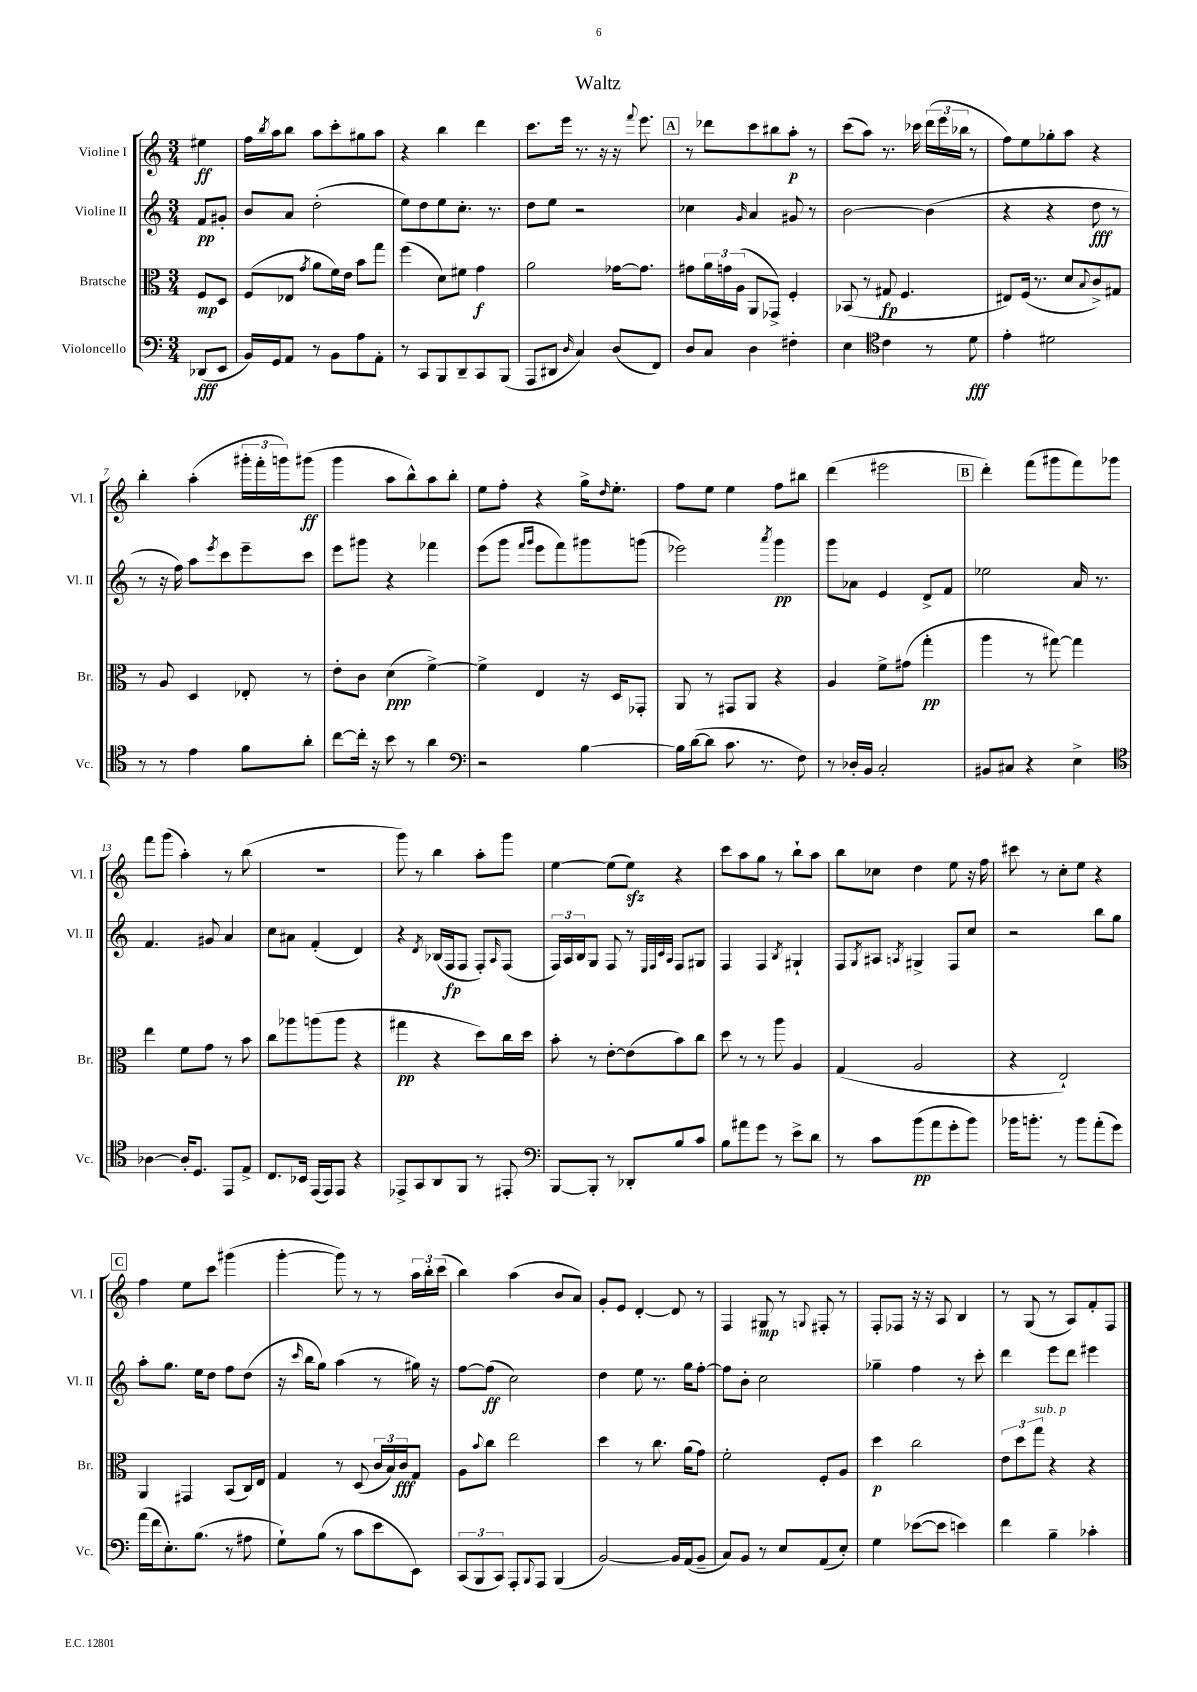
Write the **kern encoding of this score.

**kern	**kern	**kern	**kern
*staff4	*staff3	*staff2	*staff1
*clefF4	*clefC3	*clefG2	*clefG2
*k[]	*k[]	*k[]	*k[]
*M3/4	*M3/4	*M3/4	*M3/4
(8DD-/L	8F/L	8f/L	4ee#\
8EE/J	8D/J	8g#'/J	.
=	=	=	=
16BB/LL)	(8F/L	8b/L	16ff\LL
.	.	.	8qbb/
16GG/J	.	.	16aa\J
8AA/J	8E-/J	8a/J	8bb\J
.	8qg/	.	.
8r	8a\L	(2dd'\	8aa\L
8BB\L	16f\L)	.	8ccc'\
.	16e\JJ	.	.
8A\	8b\L	.	8gg#\
8AA'\J	8gg\J	.	8aa\J
=	=	=	=
8r	(4ff\	8ee\L)	4r
8CC/L	.	8dd\	.
8BBB/	8d\L)	8ee\	4bb\
8DD~/	8f#\J	8.cc'\J	.
8CC/	4g\	.	4ddd\
.	.	8.r	.
(8BBB/J	.	.	.
=	=	=	=
8AAA/L	2a\	8dd\L	8.ccc\L
8DD#/J	.	8ee\J	.
.	.	.	16eee\Jk
16qqD/	.	.	.
4C/)	.	2r	8.r
.	.	.	16r
(8D/L	[16g-\LK	.	16r
.	.	.	8qqfff/
.	8.g-\]J	.	8.eee\
8FF/J)	.	.	.
=	=	=	=
8D/L	8g#\L	4cc-\	8r
8C/J	24a\L	.	8ddd-\L
.	24g\	.	.
.	(24A\JJ	.	.
.	.	16qqg/	.
4D\	8AA/L	4a/	8ccc\
.	8GG-^/J)	.	8bb#\
4F#'\	4F'/	8g#/	8aa'\J
.	.	8r	8r
=	=	=	=
4E\	(8BB-/	[2b\	(8ccc\L
.	8r	.	8aa\J)
*clefC4	*	*	*
4c\	8G#/	.	8.r
.	4.F/	.	.
.	.	.	16ccc-\
8r	.	(4b\]	(24ddd\LL
.	.	.	24eee\
.	.	.	24bb-\JJ
8d\	.	.	8r
=	=	=	=
4e'\	8E#/L)	4r	8ff\L)
.	(16F/Jk	.	8ee\
.	8.r	.	.
2d#\	.	4r	8gg-'\
.	8d/L	.	8aa\J
.	8qqB/	.	.
.	8c^/)	8dd\	4r
.	8G#/J	8r	.
=	=	=	=
8r	8r	8r	4bb'\
8r	8A/	16r	.
.	.	16ff\)	.
4e\	4D/	8aa\L	(4aa'\
.	.	8qeee/	.
.	.	8ccc\	.
8f\L	8E-'/	8eee~\	24ggg#'\LL
.	.	.	24fff'\
.	.	.	24ggg\J)
8a'\J	8r	8ccc\J	(8ggg#\J
=	=	=	=
[8cc\L	8e'\L	8eee\L	4ggg\
16cc'\]Jk	8c\J	8ggg#\J	.
16r	.	.	.
8b\	(4d\	4r	8aa\L
8r	.	.	8bb^^\)
4a\	[4f^\)	4fff-\	8aa\
.	.	.	8bb'\J
=	=	=	=
*clefF4	*	*	*
2r	4f^\]	(8eee\L	8ee\L
.	.	8ggg\J	8ff'\J
.	.	16qqfff/LL	.
.	.	16qqggg/JJ	.
.	4E/	8eee\L	4r
.	.	8fff\)	.
[4B\	16r	8ggg#\	16gg^\LK
.	.	.	16qqdd/
.	16D/LK	.	8.ee'\J
.	8GG-'/J	(8ggg\J	.
=	=	=	=
16B\]LL	8AA/	2eee-\)	8ff\L
([16d\J	.	.	.
8d\]J	8r	.	8ee\J
8.c\	8GG#/L	.	4ee\
.	8AA/J	.	.
8.r	.	.	.
.	.	8qaaa/	.
.	4r	4ggg\	8ff\L
8F\)	.	.	8bb#\J
=	=	=	=
8r	4A/	8ggg\L	(4ddd\
16D-'/LL	.	8a-\J	.
16BB/JJ	.	.	.
2C'/	8f^\L	4e/	2eee#\
.	(8g#\J	.	.
.	4gg'\	8d^/L	.
.	.	8f/J	.
=	=	=	=
8BB#/L	4aa\	2ee-\	4ddd'\)
8C#/J	.	.	.
4r	8r	.	(8fff\L
.	[8gg#\)	.	8ggg#\
4E^\	4gg#\]	16a/	8fff\)
.	.	8.r	.
.	.	.	8ggg-\J
=	=	=	=
*clefC4	*	*	*
[4A-\	4ee\	4.f/	8fff\L
.	.	.	(8ggg\J
16A-'/]LK	8f\L	.	4aa'\)
8.D/J	.	.	.
.	8g\J	8g#/	.
8EE/L	8r	4a/	8r
8E^/J	8b\	.	(8bb\
=	=	=	=
8.C/L	8cc\L	8cc\L	2.r
.	8aa-\	8a#\J	.
16BB-/Jk	.	.	.
(16EE/LL	(8aa\	(4f'/	.
16EE/J)	.	.	.
8EE/J	8aa\J	.	.
4r	4r	4d/)	.
=	=	=	=
8EE-^/L	4gg#\	4r	8ggg\)
8GG/	.	.	8r
.	.	8qd/	.
8AA/	4r	(16B-/LL	4bb\
.	.	16F/J	.
8FF/J	.	8F/J	.
8r	8dd\L)	8F'/L)	8aa'\L
.	.	16qqA/	.
8EE#'/	16cc\L	(8F/J	8ggg\J
.	16dd\JJ	.	.
=	=	=	=
*clefF4	*	*	*
[8BBB/L	8b'\	24F/LL)	[4ee\
.	.	24A/	.
.	.	24B/J	.
8BBB'/]J	8r	8G/J	.
8r	[8e'\L	8F/	(8ee\]L
8DD-'/L	(8e\]	8r	8ee\J)
.	.	32qqE/LLL	.
.	.	32qqF/	.
.	.	32qqc/	.
.	.	32qqA/JJJ	.
8B/	8b\)	8F/L	4r
8c/J	8cc\J	8G#/J	.
=	=	=	=
8B\L	8dd\	4F/	8ccc\L
8a#\	8r	.	8aa\
8g\J	8r	4F/	8gg\J
8r	8aa\	.	8r
.	.	8qB/	.
8e^\L	4A/	4G#`/	8bb`\L
8d\J	.	.	8aa\J
=	=	=	=
8r	(4G/	8F/L	8bb\L
.	.	8qG/	.
8c\L	.	8A#/J	8cc-\J
.	.	8qA/	.
(8b\	2A/	4G#^/	4dd\
8a\	.	.	.
8g'\	.	8F/L	8ee\
8b\J)	.	8cc/J	16r
.	.	.	16ff\
=	=	=	=
16b-\LK	4r	2r	8ccc#\
8.b'\J	.	.	.
.	.	.	8r
8r	2E`/)	.	8cc'\L
8b\L	.	.	8ee\J
(8a'\	.	8bb\L	4r
8g\J)	.	8gg\J	.
=	=	=	=
(16a\LL	4AA/	8aa'\L	4ff\
16f\J	.	.	.
8.E'\)	.	8.gg\J	.
.	4GG#/	.	8ee\L
(8.B\J	.	16ee\LK	.
.	.	8dd\J	8ccc\J
8r	(8BB/L	8ff\L	(4ggg#\
8A#\	16C/L)	(8dd\J	.
.	16E/JJ	.	.
=	=	=	=
8G`\L)	4G/	16r	[4ggg'\
.	.	16qqccc/	.
.	.	16bb\LK	.
(8B\J	.	8gg\J)	.
8r	8r	(4aa\	8ggg\])
8c\L	(8D/	.	8r
8e\	24c/LL	8r	8r
.	24B/)	.	.
.	24c/J	.	.
8EE\J)	8G/J	16gg#\)	24aa\LL
.	.	.	24bb'\
.	.	16r	.
.	.	.	(24ccc\JJ
=	=	=	=
(12CC/L	8A\L	[8ff\L	4bb\)
12BBB/	.	.	.
.	8qqb/	.	.
.	8cc\J	(8ff\]J	.
12CC/J)	.	.	.
8AAA'/L	2ee\	2cc\)	(4aa\
8qqBBB/	.	.	.
8AAA/J	.	.	.
(4BBB/	.	.	8b/L
.	.	.	8a/J)
=	=	=	=
[2BB/)	4dd\	4dd\	8g'/L
.	.	.	8e/J
.	8r	8ee\	[4d'/
.	8.cc\	8.r	.
16BB/]LL	.	.	8d/]
(16AA/J	(16a\LK	16gg\LK	.
8BB~/J	8g\J)	[8ff'\J	8r
=	=	=	=
8C/L)	2f'\	8ff\]L	4F/
8BB/J	.	8b'\J	.
8r	.	2cc\	8G#/
8E/L	.	.	8r
.	.	.	8qqG/
(8AA/	8F'/L	.	8F#'/
8E'/J)	8A/J	.	8r
=	=	=	=
4G\	4dd\	4gg-~\	8F'/L
.	.	.	8F-/J
([8e-\L	2cc\	4ff\	16r
.	.	.	16r
8e-\]J	.	.	8A/
4e\)	.	8r	4B/
.	.	8ccc'\	.
=	=	=	=
4f\	12e\L	4ddd\	8r
.	12dd\	.	.
.	.	.	(8G/
.	12gg\J	.	.
4B~\	4r	8eee\L	8r
.	.	8ddd\J	8A/L)
4c-'\	4r	4eee#\	8f'/
.	.	.	8F/J
==	==	==	==
*-	*-	*-	*-
